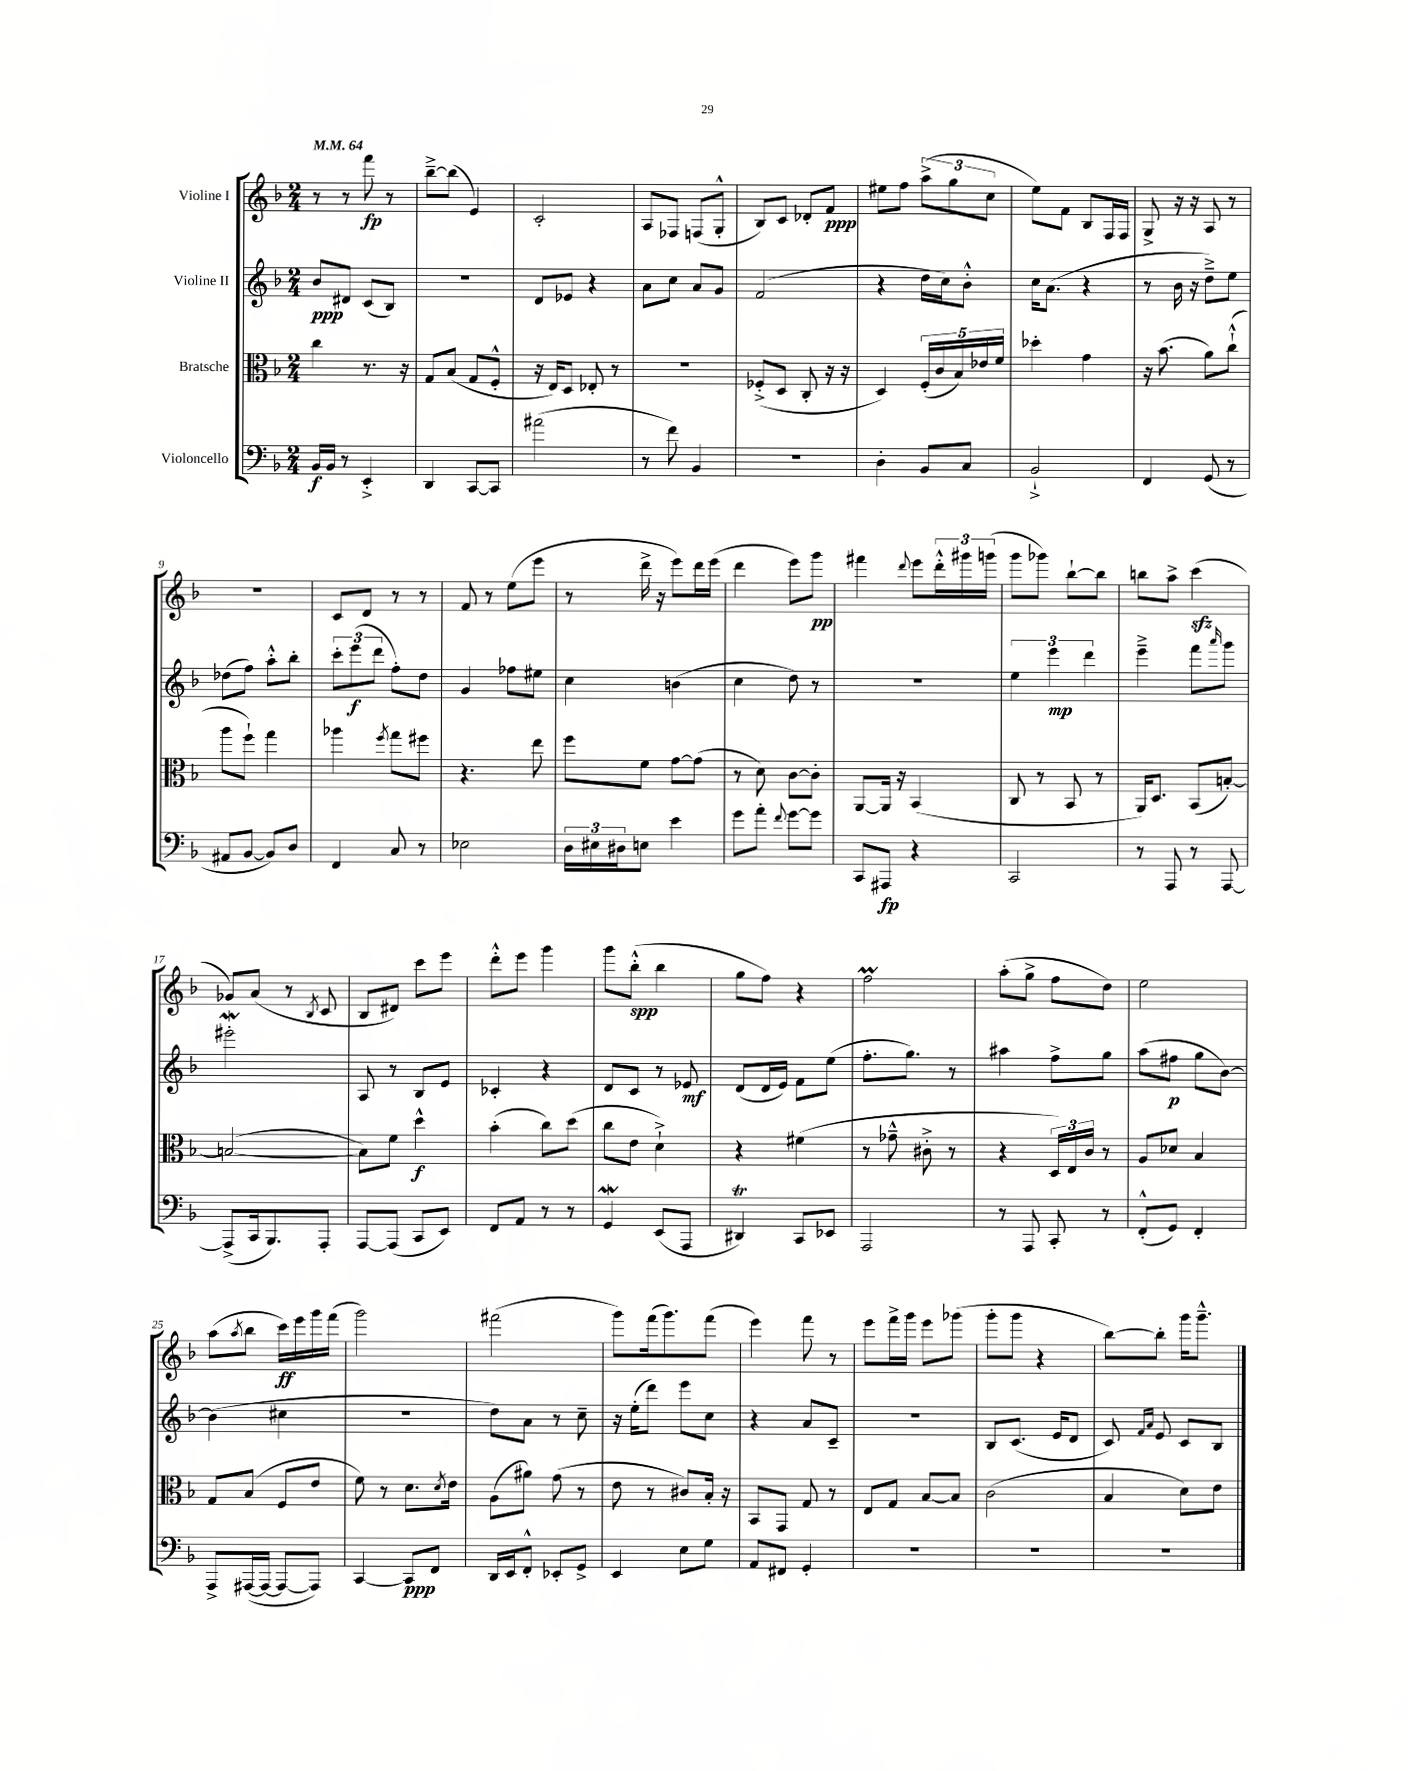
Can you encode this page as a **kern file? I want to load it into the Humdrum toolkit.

**kern	**kern	**kern	**kern
*staff4	*staff3	*staff2	*staff1
*clefF4	*clefC3	*clefG2	*clefG2
*k[b-]	*k[b-]	*k[b-]	*k[b-]
*M2/4	*M2/4	*M2/4	*M2/4
*MM64	*MM64	*MM64	*MM64
16BB-	4cc	8b-	8r
16BB-	.	.	.
8r	.	8d#	8r
4EE'^	8.r	(8c	8fff
.	.	8B-)	8r
.	16r	.	.
=	=	=	=
4DD	8G	2r	[8bb-~^
.	(8B-	.	(8bb-]
[8CC	8G	.	4e)
8CC]	8F'^^	.	.
=	=	=	=
(2a#	16r	8d	2c'
.	16E)	.	.
.	8D	8e-	.
.	8E-'	4r	.
.	8r	.	.
=	=	=	=
8r	2r	8a	8A
8f)	.	8cc	8F-
4BB-	.	8a	(8F
.	.	8g	8G'^^
=	=	=	=
2r	(8F-'^	(2f	8B-)
.	8D	.	8c
.	8C'	.	8d-'
.	16r	.	8f
.	16r	.	.
=	=	=	=
4D'	4D)	4r	8ee#
.	.	.	8ff
8BB-	(20F'	16dd	(12aa^
.	20c	.	.
.	.	16cc)	.
.	.	.	12gg
.	20B-)	.	.
8C	.	8b-'^^	.
.	20e-	.	.
.	.	.	12cc
.	20f	.	.
=	=	=	=
2BB-`^	4dd-'	16cc	8ee)
.	.	(8.a	.
.	.	.	8f
.	4g	4r	8B-
.	.	.	16F
.	.	.	16F
=	=	=	=
4FF	16r	8r	8G^
.	(8.b-	.	.
.	.	16b-	16r
.	.	16r	16r
(8GG	8a)	8dd~^)	8A
8r	(8cc`^^	8ee	8r
=	=	=	=
8AA#	8aa	(8dd-	2r
[8BB-	8ff`)	8ff)	.
8BB-])	4gg	8aa'^^	.
8D	.	8bb-'	.
=	=	=	=
4FF	4aa-	12ccc'	8c
.	.	(12eee	.
.	.	.	8d
.	.	12ddd	.
.	8qff	.	.
8C	8gg	8ff')	8r
8r	8ff#	8dd	8r
=	=	=	=
2E-	4.r	4g	8f
.	.	.	8r
.	.	8ff-	(8ee
.	8ee	8ee#	8eee
=	=	=	=
24D	8ff	4cc	8r
24E#	.	.	.
24D#	.	.	.
8E	8f	.	16ddd^
.	.	.	16r
4e	[8g	(4b	8eee)
.	(8g]	.	16ddd
.	.	.	(16eee
=	=	=	=
8g	8r	4cc	4ddd
8a'	8d)	.	.
8qqf	.	.	.
[8g	[8c	8dd)	8eee)
8g]	8c']	8r	8ggg
=	=	=	=
8CC	[8AA	2r	4fff#
8AAA#	16AA]	.	.
.	16r	.	.
.	.	.	8qqddd
4r	(4BB-	.	8eee
.	.	.	24ddd'^^
.	.	.	24ggg#
.	.	.	(24ggg
=	=	=	=
2CC	8C	6ee	8ggg
.	8r	.	8ggg-)
.	.	6eee	.
.	8BB-	.	[8bb-`
.	.	6ddd	.
.	8r	.	8bb-]
=	=	=	=
8r	16AA)	4eee~^	8bb
.	8.D	.	.
8AAA	.	.	8aa^
8r	(8BB-	8fff	(4ccc
.	.	16qqaaa	.
[8AAA	[8B')	8ggg	.
=	=	=	=
(8AAA^]	(2B_	2eee#'	8g-)
16CC	.	.	(8a
8.BBB-)	.	.	.
.	.	.	8r
.	.	.	8qB-
8AAA'	.	.	8c
=	=	=	=
[8AAA	8B])	8A	8B-
(8AAA]	8f	8r	8d#)
8CC	4dd^^	8B-	8ccc
8EE)	.	8e	8eee
=	=	=	=
8FF	(4b-'	4c-'	8ddd'^^
8AA	.	.	8eee
8r	8cc)	4r	4ggg
8r	(8dd	.	.
=	=	=	=
4GG	8cc	8d	8ggg
.	8e	8c	(8bb-'^^
(8EE	4d`^)	8r	4bb-
8AAA	.	8e-	.
=	=	=	=
4DD#)	4r	(8d	8gg
.	.	16d	8ff)
.	.	16e)	.
8CC	(4f#	8f	4r
8EE-	.	(8ee	.
=	=	=	=
2AAA	8r	8.ff'	2ff
.	8g-~^^	.	.
.	.	8.gg)	.
.	8c#'^	.	.
.	8r	8r	.
=	=	=	=
8r	4r	4aa#	(8aa'
8AAA	.	.	8gg^
8CC'	24D)	8ff^	8ff
.	24E	.	.
.	24c	.	.
8r	8r	8gg	8dd)
=	=	=	=
(8FF'^^	8A	(8aa	2ee
8GG)	8d-	8ff#	.
4FF'	4B-	8gg	.
.	.	[8b-)	.
=	=	=	=
8AAA^	8G	(4b-]	(8aa
.	.	.	8qaa
([16AAA#	(8B-	.	8bb-
16AAA#_	.	.	.
8AAA#_	8F	4cc#	16ccc)
.	.	.	16eee
8AAA#])	8e	.	16ggg
.	.	.	(16fff
=	=	=	=
[4CC	8f)	2r	2ggg)
.	8r	.	.
8CC]	8.d	.	.
8FF	.	.	.
.	8qd	.	.
.	16e	.	.
=	=	=	=
16DD	(8A	8dd)	(2fff#
16EE	.	.	.
8FF'^^	8a#)	8a	.
8EE-'	(8g	8r	.
8GG^	8r	8cc~	.
=	=	=	=
4EE	8e	16r	8ggg)
.	.	(16ee'	.
.	8r	8ddd)	(16fff
.	.	.	8.ggg)
8E	8c#)	8eee	.
8G	16B-'	8cc	(8fff
.	16r	.	.
=	=	=	=
8AA	8BB-	4r	4eee)
8FF#	8GG	.	.
4GG'	8G	8a	8fff
.	8r	8c~	8r
=	=	=	=
2r	8E	2r	8eee
.	8G	.	16fff^
.	.	.	16ggg
.	[8B-	.	8eee
.	8B-]	.	(8ggg-
=	=	=	=
2r	(2c	8B-	8ggg'
.	.	(8.c	8ggg
.	.	.	4r
.	.	16e	.
.	.	8d	.
=	=	=	=
2r	4B-	8c)	[8bb-)
.	.	16qqf	.
.	.	16qqa	.
.	.	8e	8bb-']
.	8d)	8c	16ggg
.	.	.	8.ggg~^^
.	8e	8B-	.
==	==	==	==
*-	*-	*-	*-
